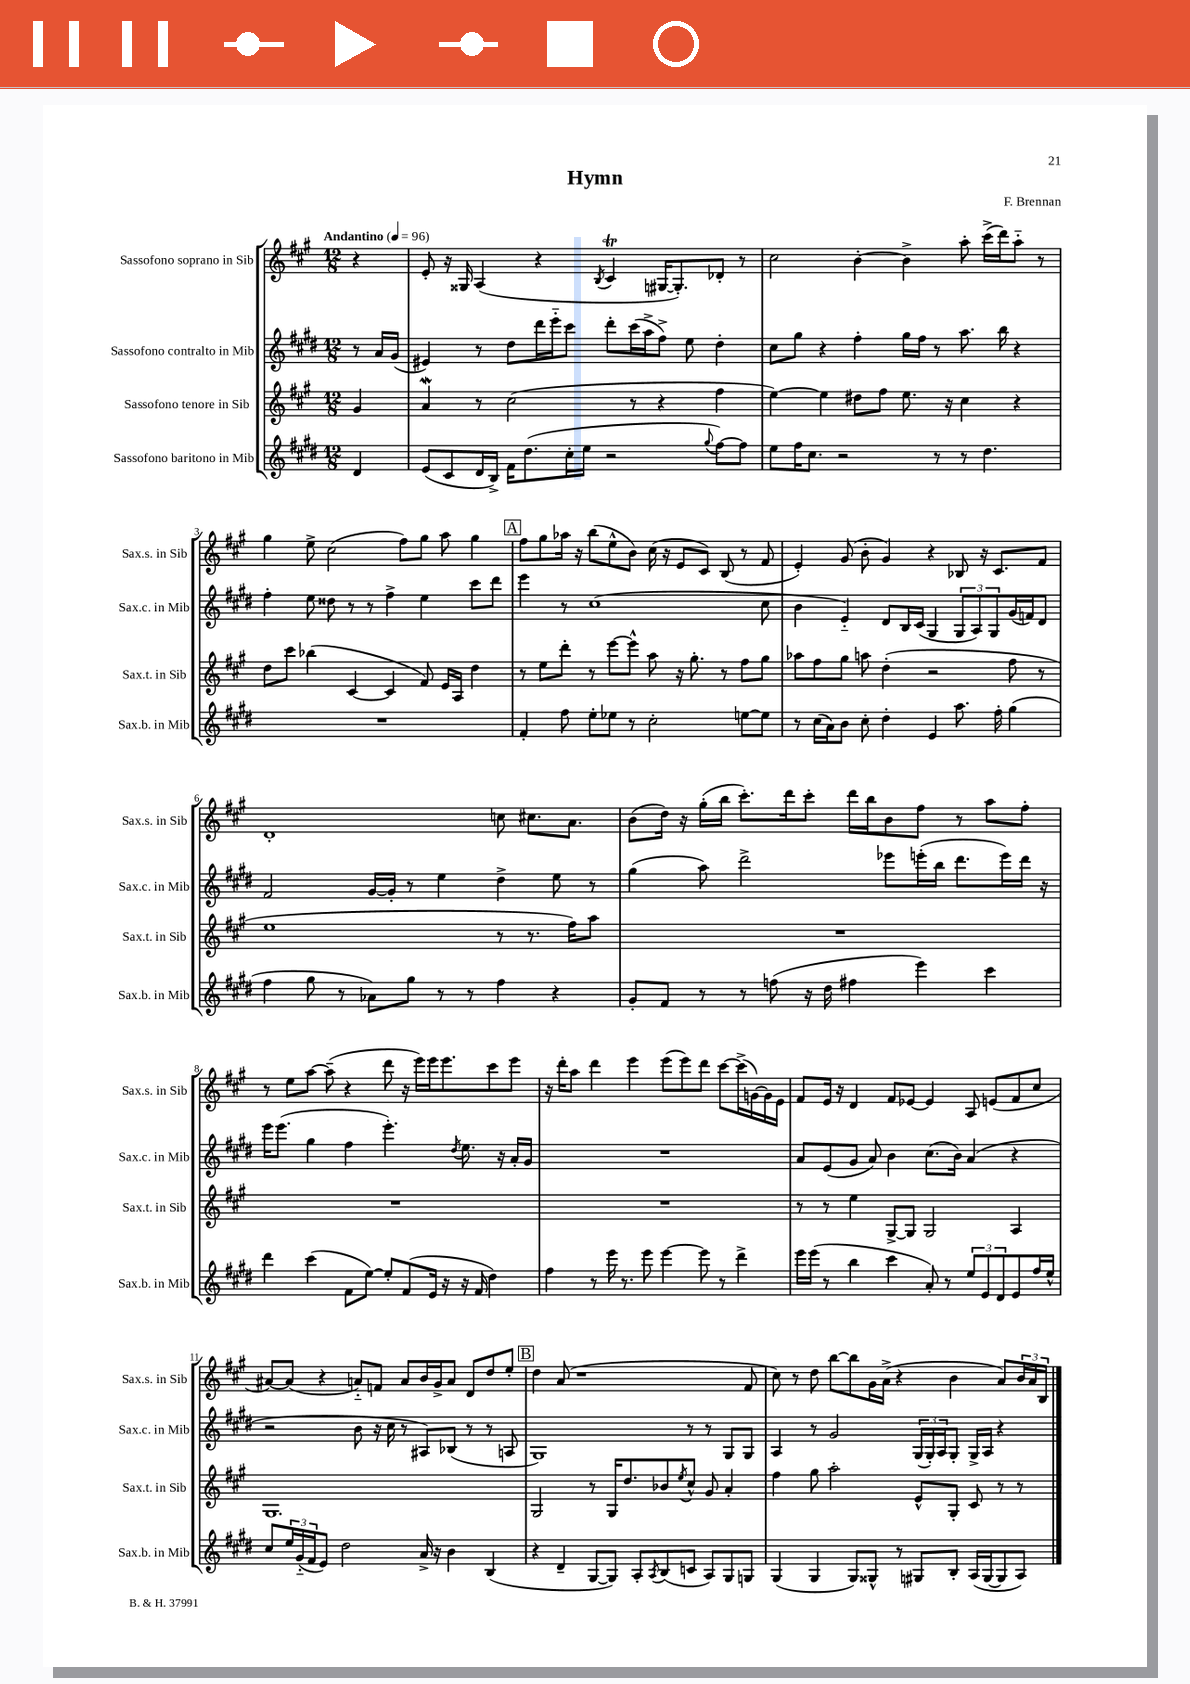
\header { title = "Hymn" composer = "F. Brennan" }
<<
\new StaffGroup <<
\new Staff = "s0" \with { instrumentName = "Sassofono soprano in Sib" shortInstrumentName = "Sax.s. in Sib" } {
    \clef treble \key a \major \numericTimeSignature \time 12/8 \partial 4 \tempo "Andantino" 4 = 96
    r4 |
    e'8-. r16 gisis16 a4( r4 \acciaccatura { b8 } cis'4\trill gis16~ gis8.-.) des'8-. r8 |
    cis''2 b'4~-. b'4-> a''8-. cis'''16->( d'''16) a''8-_ r8 |
    gis''4 e''8-> cis''2( fis''8) gis''8 a''8 gis''4 |
    \mark \markup { \box "A" } fis''8 gis''8 aes''16 r16 b''8( e''8-^ b'8) cis''16( r16 e'8 cis'8) b8( r8 fis'8 |
    e'4-.) gis'8( b'8-. gis'4) r4 bes8 r16 cis'8. fis'8 |
    d'1-. c''8 cis''8. a'8. |
    b'8( d''16) r16 gis''16-.( b''16 cis'''8.-.) d'''16 cis'''8-. d'''16 b''16 b'8 fis''8 r8 a''8 fis''8-. |
    r8 e''8 a''8~ a''8--( r4 d'''8 r16 e'''16) e'''16 e'''8. cis'''8 e'''8 |
    r16 d'''16-. a''8 d'''4 e'''4 e'''8( e'''8) d'''8 cis'''8~ cis'''16->( g'16~) g'16 e'16 |
    fis'8 e'16 r16 d'4 fis'8 ees'8~ ees'4 a8 e'8( fis'8 cis''8 |
    ais'8~) ais'8( r4 a'8-_) f'8 a'8 b'16 gis'16-> a'8 d'8 d''8 e''8-. |
    \mark \markup { \box "B" } d''4 a'8( r1 fis'8 |
    cis''8) r8 d''8 b''8~ b''8 gis'16 a'16->( r4 b'4 a'8) \tuplet 3/2 { b'16 a'16 b16 } \bar "|." |
}
\new Staff = "s1" \with { instrumentName = "Sassofono contralto in Mib" shortInstrumentName = "Sax.c. in Mib" } {
    \clef treble \key e \major \numericTimeSignature \time 12/8 \partial 4
    r8 a'16 gis'16( |
    eis'4) r8 dis''8 dis'''16 e'''16-_ cis'''8 dis'''8-. cis'''16( a''16-> fis''8->) e''8 dis''4-. |
    cis''8 gis''8 r4 fis''4-. gis''16 fis''16 r8 a''8. b''16 r4 |
    fis''4-. e''8 disis''8 r8 r8 fis''4-> e''4 cis'''8 dis'''8 |
    \mark \markup { \box "A" } e'''4 r8 cis''1( cis''8 |
    b'4 e'4-_) dis'8 b16 cis'16( gis4 \tuplet 3/2 { gis8 a8) gis8 } gis'16( f'16) dis'8 |
    fis'2 gis'16~ gis'16-. r8 e''4 dis''4-> e''8 r8 |
    gis''4( a''8) dis'''2-> ees'''8 e'''16-.( b''16 dis'''8. e'''16) dis'''16 r16 |
    e'''16 e'''8.( gis''4 fis''4 e'''4.-.) \acciaccatura { dis''8 } e''8. r16 a'16-. gis'16 |
    R1. |
    a'8 e'8( gis'8 a'8) b'4 cis''8.( b'16) a'4( r4 |
    r2 b'8 r16 cis''16 r8 ais8) bes8( r8 r8 a8 |
    \mark \markup { \box "B" } gis1) r8 r8 gis8 gis8 |
    a4 r8 gis'2 \tuplet 3/2 { gis16( gis16-.) a16 } gis8-. gis16-> a16 r4 \bar "|." |
}
\new Staff = "s2" \with { instrumentName = "Sassofono tenore in Sib" shortInstrumentName = "Sax.t. in Sib" } {
    \clef treble \key a \major \numericTimeSignature \time 12/8 \partial 4
    gis'4 |
    a'4\mordent r8 cis''2( r8 r4 fis''4 |
    e''4~) e''4 dis''8 fis''8 e''8. r16 cis''4 r4 |
    d''8 cis'''8 bes''4( cis'4~ cis'4 fis'8) e'16 a16 d''4 |
    \mark \markup { \box "A" } r8 e''8 d'''8-. r8 e'''8~ e'''8-^ a''8 r16 gis''8.-. r8 fis''8 gis''8 |
    aes''8 fis''8 gis''8 a''8 d''4-.( r2 fis''8 r8 |
    e''1 r8 r8. fis''16) a''8 |
    R1. |
    R1. |
    R1. |
    r8 r8 e''4 gis8~-> gis8 gis2 a4 |
    gis1. |
    \mark \markup { \box "B" } gis2 r8 gis16 d''8. bes'8 \acciaccatura { e''8 } cis''8-^ gis'8 a'4-. |
    fis''4 gis''8 a''2-. e'8-^ gis8-. cis'8 r8 r8 \bar "|." |
}
\new Staff = "s3" \with { instrumentName = "Sassofono baritono in Mib" shortInstrumentName = "Sax.b. in Mib" } {
    \clef treble \key e \major \numericTimeSignature \time 12/8 \partial 4
    dis'4 |
    e'8( cis'8 dis'16 b16->) fis'16 dis''8.( cis''16-. e''16 r2 \appoggiatura { gis''8 } fis''8~) fis''8 |
    e''8 fis''16 cis''8. r2 r8 r8 dis''4. |
    R1. |
    \mark \markup { \box "A" } fis'4-. fis''8 e''8-. ees''8 r8 cis''2-. e''8~ e''8 |
    r8 cis''16( a'16) b'8 cis''8-. dis''4-. e'4 a''8. fis''16-. gis''4( |
    fis''4 gis''8 r8 aes'8) gis''8 r8 r8 fis''4 r4 |
    gis'8-. fis'8 r8 r8 f''8( r16 dis''16 fis''4 e'''4) cis'''4 |
    dis'''4 cis'''4( fis'8 e''8~) e''8-. fis'8( e'16 r16 r16 fis'16 dis''4) |
    fis''4 r8 e'''16 r8. e'''8 e'''4~ e'''8 r8 dis'''4-> |
    e'''16 e'''16( r8 b''4 cis'''4 a'8-.) r8 \tuplet 3/2 { e''8 e'8 dis'8 } e'8 fis''16 e''16-^ |
    cis''8 \tuplet 3/2 { e''16 gis'16-_( fis'16 } e'8) dis''2 a'16-> r16 b'4 b4( |
    \mark \markup { \box "B" } r4 dis'4-- gis8~ gis8) a8-. \acciaccatura { a8 } b8( c'8 a8) gis8 g8 |
    gis4( gis4 gis8) gisis8-^ r8 gis8 b8-. a16( gis16~ gis8 a8) \bar "|." |
}
>>
>>
